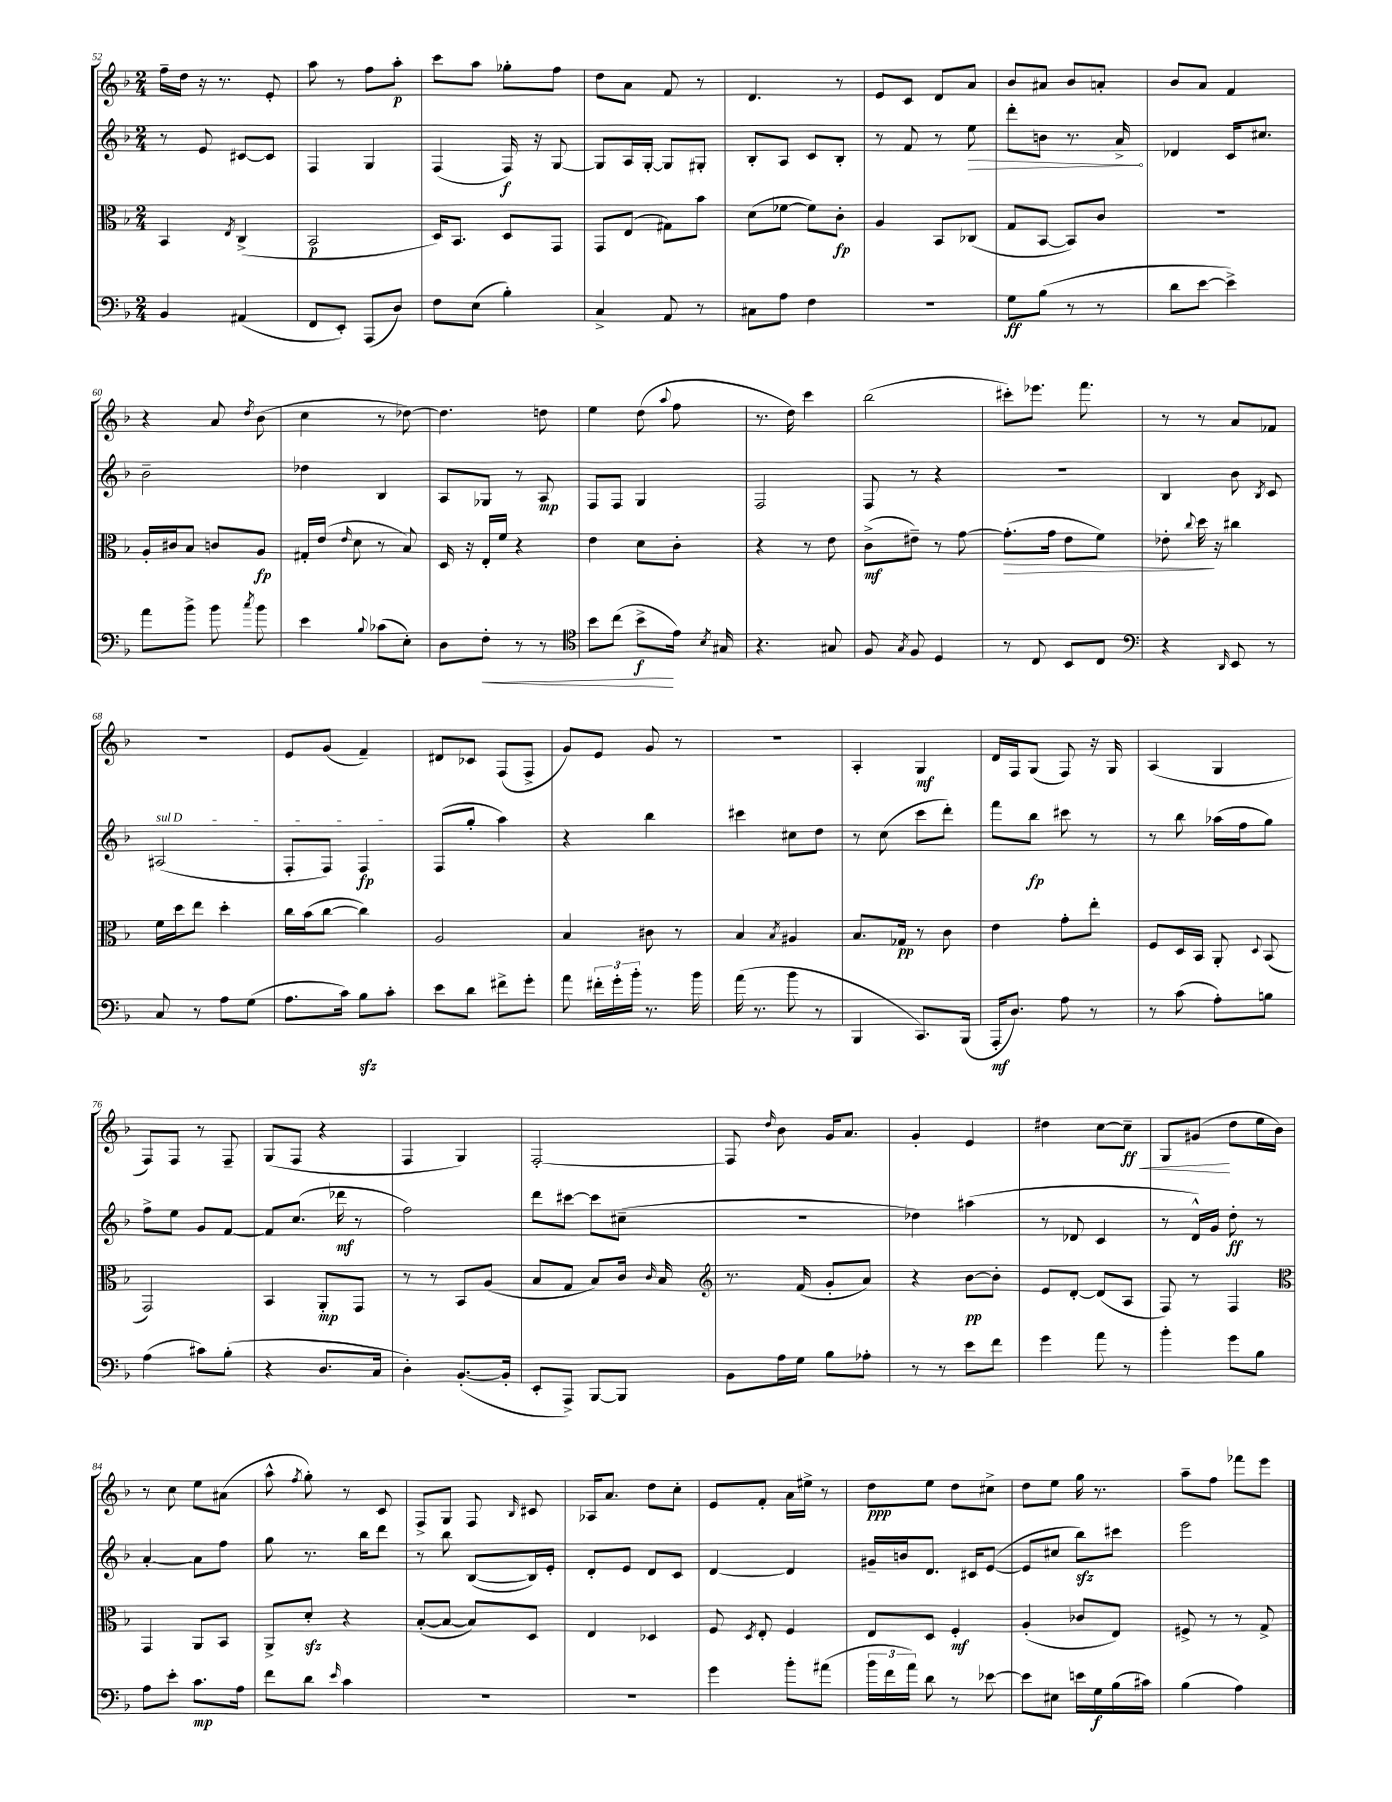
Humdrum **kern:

**kern	**kern	**kern	**kern
*staff4	*staff3	*staff2	*staff1
*clefF4	*clefC3	*clefG2	*clefG2
*k[b-]	*k[b-]	*k[b-]	*k[b-]
*M2/4	*M2/4	*M2/4	*M2/4
4BB-	4BB-	8r	16ff~
.	.	.	16dd
.	.	8e	16r
.	.	.	8.r
.	8qE	.	.
(4AA#	(4C^	[8c#	.
.	.	8c#]	8e'
=	=	=	=
8FF	2BB-	4F	8aa
8EE')	.	.	8r
(8AAA	.	4G	8ff
8D)	.	.	8aa'
=	=	=	=
8F	16D)	(4F	8ccc
.	8.BB-	.	.
(8E	.	.	8aa
4B-')	8D	16F)	8gg-'
.	.	16r	.
.	8GG	[8G	8ff
=	=	=	=
4C^	8GG	8G]	8dd
.	(8E	16A	8a
.	.	[16G'	.
8AA	8G#)	8G]	8f
8r	8b-	8G#'	8r
=	=	=	=
8C#	(8d	8B-'	4.d
8A	[8f-	8A	.
4F	8f-])	8c	.
.	8c'	8B-'	8r
=	=	=	=
2r	4A	8r	8e
.	.	8f	8c
.	8BB-	8r	8d
.	(8C-	8ee	8a
=	=	=	=
8G	8G	8ddd'	8b-
(8B-	[8BB-	8b	8a#
8r	8BB-])	8.r	8b-
8r	8c	.	8a'
.	.	16a^	.
=	=	=	=
8d	2r	4d-	8b-
[8e	.	.	8a
4e^])	.	16c	4f
.	.	8.cc#	.
=	=	=	=
8a	16A'	2b-~	4r
.	16c#	.	.
8b-^	8B-	.	.
8b-	8c	.	8a
8qcc	.	.	8qdd
8b-	8A	.	(8b-
=	=	=	=
4e	16G#'	4dd-	4cc
.	(16e	.	.
.	16qqe	.	.
.	8d	.	.
8qqB-	.	.	.
(8c-	8r	4B-	8r
8E')	8B-)	.	[8dd-)
=	=	=	=
8D	16D	8A	4.dd-]
.	16r	.	.
8F'	16E'	8G-	.
.	16f	.	.
8r	4r	8r	.
8r	.	8A	8dd
=	=	=	=
*clefC4	*	*	*
8b-	4e	8F	4ee
(8cc	.	8F	.
8b-^	8d	4G	(8dd
.	.	.	8qqaa
16e)	8c'	.	8ff
8qB-	.	.	.
16G#	.	.	.
=	=	=	=
4.r	4r	2F	8.r
.	.	.	16dd)
.	8r	.	4ccc
8G#	8e	.	.
=	=	=	=
8F	(8c^	8F	(2bb-
8qG	.	.	.
8F	8e#~)	8r	.
4D	8r	4r	.
.	[8g	.	.
=	=	=	=
8r	(8.g']	2r	8ccc#')
8C	.	.	8.eee-
.	16g	.	.
8BB-	8e	.	.
.	.	.	8.fff
8C	8f)	.	.
=	=	=	=
*clefF4	*	*	*
4r	8e-'	4B-	8r
.	8qqcc	.	.
.	16dd	.	8r
.	16r	.	.
16qqDD	.	.	.
8EE	4cc#	8b-	8a
.	.	8qB-	.
8r	.	8c	8f-
=	=	=	=
8C	16f	(2A#	2r
.	16dd	.	.
8r	8ee	.	.
8A	4dd'	.	.
(8G	.	.	.
=	=	=	=
8.A	16cc	8F'	8e
.	(16b-	.	.
.	[8cc	8F)	(8g
16c)	.	.	.
8B-	4cc])	4F	4f~)
8c'	.	.	.
=	=	=	=
8e	2A	(8F	8d#
8d	.	8gg'	8c-
8f#^	.	4aa)	(8F
8g'	.	.	8F^
=	=	=	=
8a	4B-	4r	8g)
24f#'	.	.	8e
24g'	.	.	.
24b-'	.	.	.
8.r	8c#	4bb-	8g
.	8r	.	8r
16b-	.	.	.
=	=	=	=
(16a	4B-	4ccc#	2r
8.r	.	.	.
.	8qB-	.	.
8b-	4A#	8cc#	.
8r	.	8dd	.
=	=	=	=
4BBB-	8.B-	8r	4A'
.	.	(8cc	.
.	16G-	.	.
8.CC)	8r	8ccc	4G
.	8c	8ddd')	.
(16BBB-	.	.	.
=	=	=	=
16AAA'	4e	8fff	16d
8.D)	.	.	16F
.	.	8bb-	(8G
8A	8g'	8ccc#	8F)
8r	8ee'	8r	16r
.	.	.	16G
=	=	=	=
8r	8F	8r	(4A
(8c	16D	8bb-	.
.	16BB-	.	.
8A')	8AA'	(16aa-	4G
.	.	16ff	.
.	8qqD	.	.
8B	(8BB-	8gg)	.
=	=	=	=
(4A	2GG)	8ff^	8F)
.	.	8ee	8F
8c#)	.	8g	8r
(8B-'	.	[8f	8F~
=	=	=	=
4r	4BB-	8f]	(8G
.	.	(8.cc	8F
8.D	8AA'	.	4r
.	.	16ddd-	.
.	8GG	8r	.
16C	.	.	.
=	=	=	=
4D')	8r	2ff)	4F
.	8r	.	.
([8.BB-'	8BB-	.	4G)
.	(8A	.	.
16BB-']	.	.	.
=	=	=	=
8EE'	8B-	8ddd	[2F'
8AAA^)	8G	[8ccc#	.
[8BBB-	8B-)	8ccc#]	.
8BBB-]	16c	(8cc#~	.
.	16qqc	.	.
.	16B-	.	.
=	=	=	=
*	*clefG2	*	*
8BB-	8.r	2r	8F]
.	.	.	16qqdd
16A	.	.	8b-
16G	(16f	.	.
8B-	8g'	.	16g
.	.	.	8.a
8A-'	8a)	.	.
=	=	=	=
8r	4r	4dd-)	4g'
8r	.	.	.
8e	[8b-	(4aa#	4e
8f	8b-']	.	.
=	=	=	=
4g	8e	8r	4dd#
.	[8d'	8d-	.
8a	(8d]	4c	[8cc
8r	8A	.	8cc~]
=	=	=	=
4b-'	8F)	8r	8G
.	8r	16d^^)	(8g#
.	.	16g	.
8g	4F	8dd'	8dd
8B-	.	8r	16ee
.	.	.	16b-)
=	=	=	=
*	*clefC3	*	*
8A	4GG	[4a'	8r
8e'	.	.	8cc
8.c	8AA	8a]	8ee
.	8BB-	8ff	(8a#
16A	.	.	.
=	=	=	=
8f	8AA^	8gg	8aa^^
.	.	.	8qff
8d	8d'	8.r	8gg')
16qqe	.	.	.
4c	4r	.	8r
.	.	16bb-	.
.	.	8ddd	8c
=	=	=	=
2r	([8B-'	8r	8F^
.	8B-_	8bb-	8G
.	8B-])	([8B-	8F
.	.	.	16qqB-
.	8D	16B-])	8c#
.	.	16e'	.
=	=	=	=
2r	4E	8d'	16A-
.	.	.	8.a
.	.	8e	.
.	4D-	8d	8dd
.	.	8c	8cc'
=	=	=	=
4g	8F	[4d	8e
.	8qD	.	.
.	8E'	.	8f'
8b-'	4F	4d]	16a
.	.	.	16ee#^
(8a#	.	.	8r
=	=	=	=
24b-	8E	16g#~	8dd
24f	.	.	.
.	.	16b	.
24a)	.	.	.
8d	8D	8.d	8ee
8r	4F'	.	8dd
.	.	16c#	.
[8e-	.	([8e	8cc#^
=	=	=	=
8e-]	(4A'	8e]	8dd
8E#	.	8cc#	8ee
16e	8c-	8bb-)	16gg
16G	.	.	8.r
(16B-	8E)	8ccc#	.
16c#)	.	.	.
=	=	=	=
(4B-	8F#^	2eee	8aa~
.	8r	.	8ff
4A)	8r	.	8fff-
.	8G^	.	8eee
==	==	==	==
*-	*-	*-	*-
